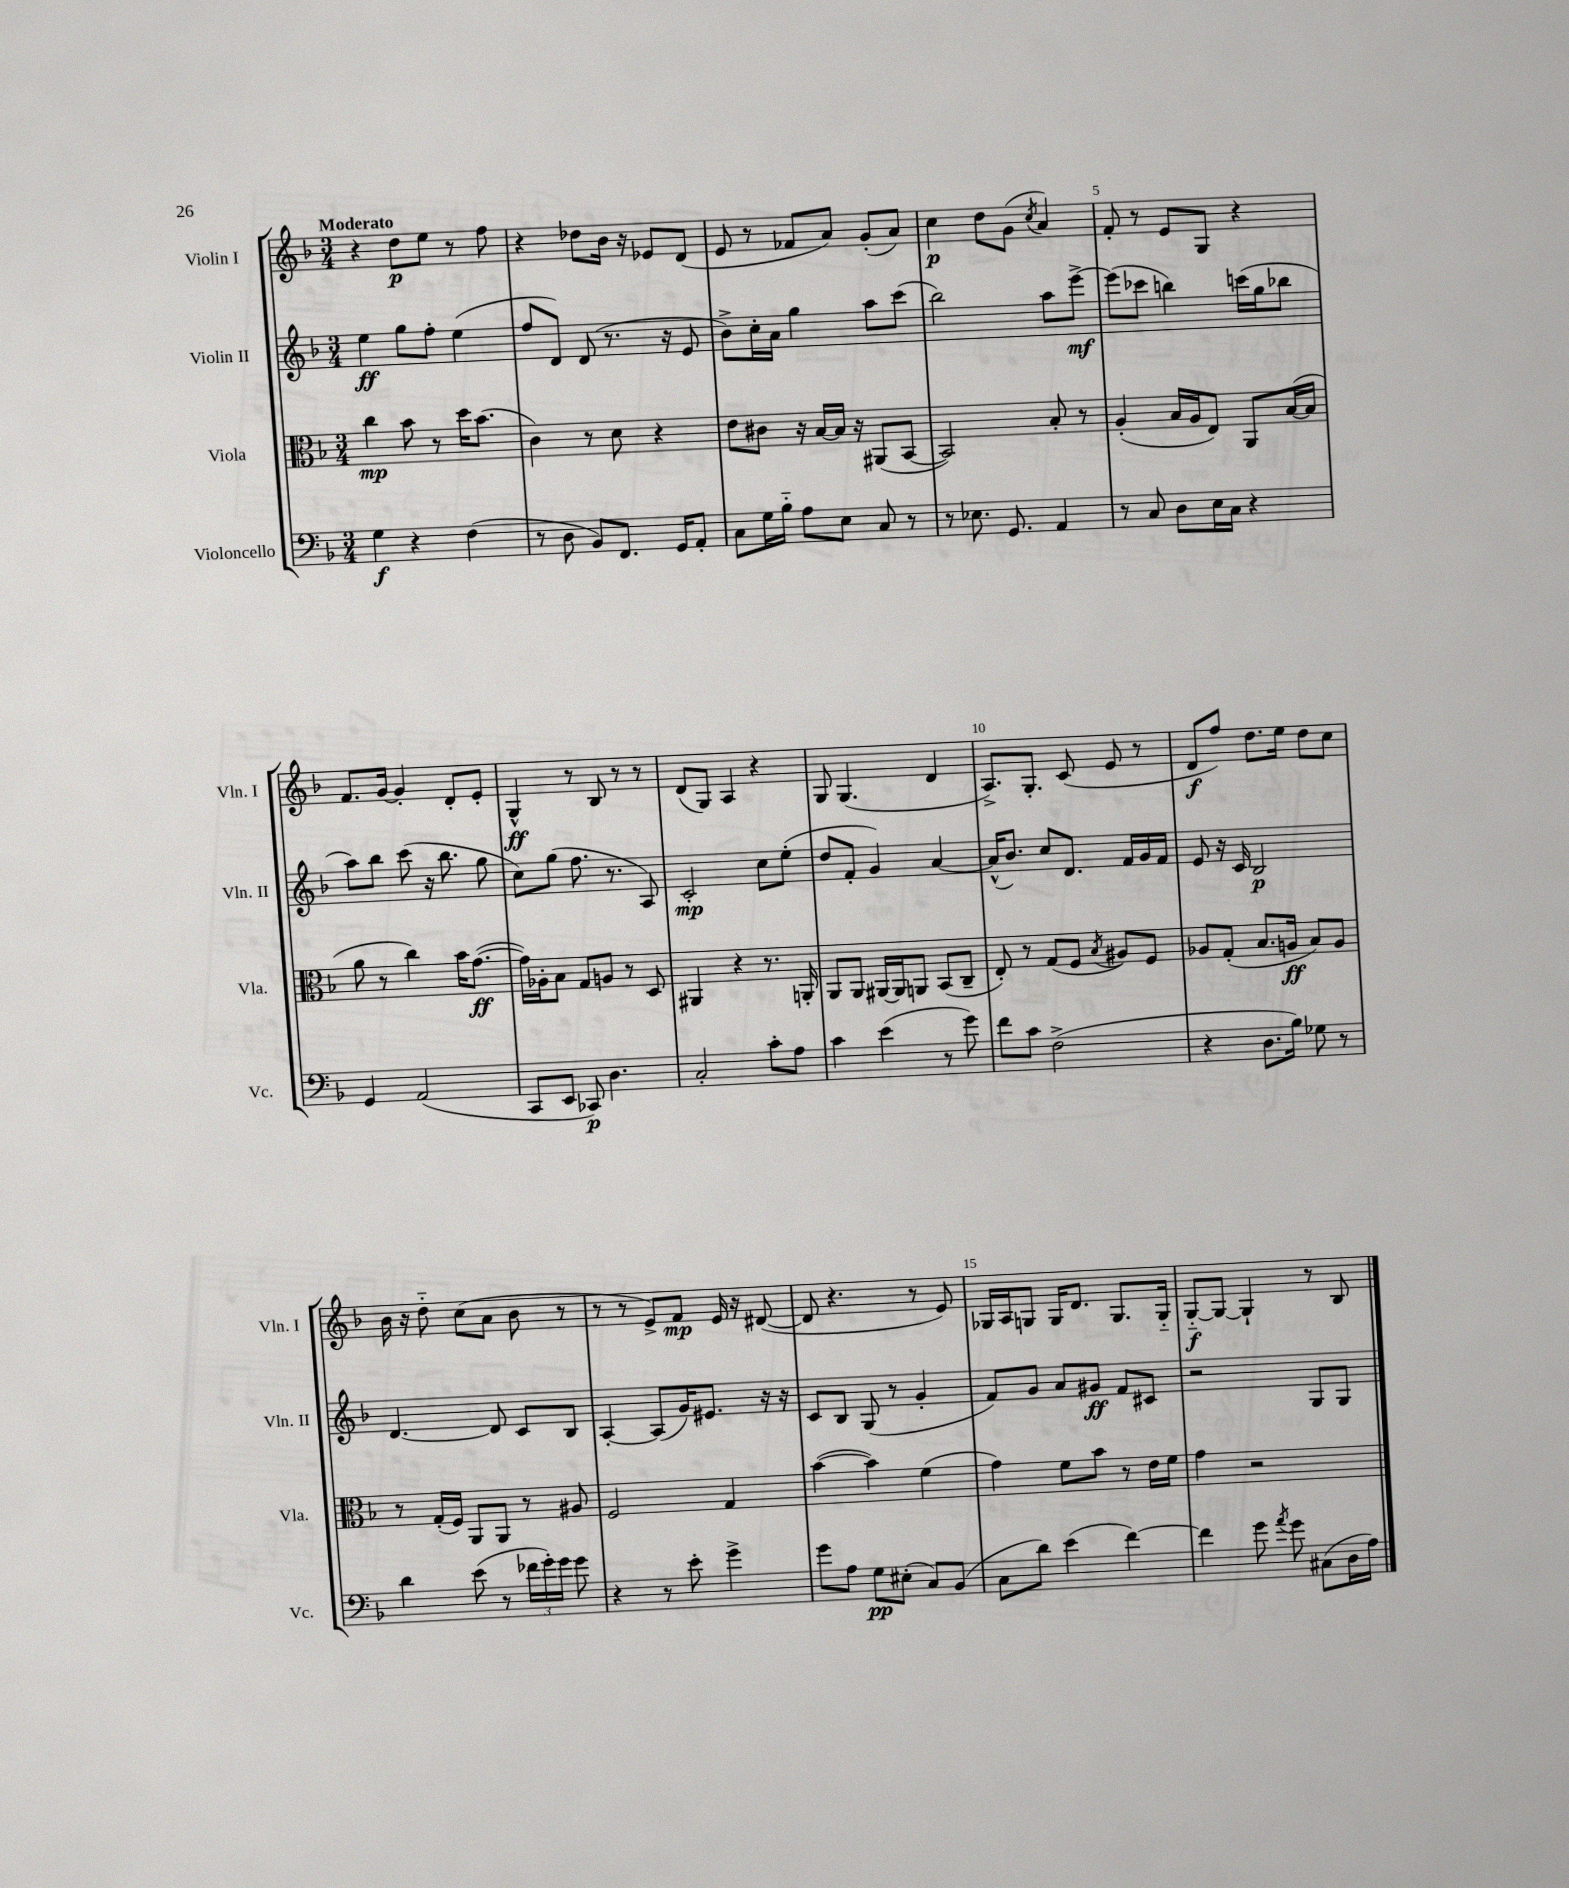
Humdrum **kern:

**kern	**dynam	**kern	**dynam	**kern	**dynam	**kern	**dynam
*part4	*part4	*part3	*part3	*part2	*part2	*part1	*part1
*staff4	*staff4	*staff3	*staff3	*staff2	*staff2	*staff1	*staff1
*I"Violoncello	*	*I"Viola	*	*I"Violin II	*	*I"Violin I	*
*I'Vc.	*	*I'Vla.	*	*I'Vln. II	*	*I'Vln. I	*
*clefF4	*	*clefC3	*	*clefG2	*	*clefG2	*
*k[b-]	*	*k[b-]	*	*k[b-]	*	*k[b-]	*
*M3/4	*	*M3/4	*	*M3/4	*	*M3/4	*
=1	=1	=1	=1	=1	=1	=1	=1
!	!	!	!	!	!	!LO:TX:a:B:t=Moderato	!
4G\	f	4cc\	mp	4ee\	ff	4r	.
4r	.	8b-\	.	8gg\L	.	8dd\L	p
.	.	8r	.	8ff'\J	.	8ee\J	.
(4F\	.	16dd\KL	.	(4ee\	.	8r	.
.	.	(8.b-\J	.	.	.	.	.
.	.	.	.	.	.	8ff\	.
=2	=2	=2	=2	=2	=2	=2	=2
8r	.	4c\)	.	8ff/L	.	4r	.
8D\	.	.	.	8d/J)	.	.	.
8BB-/L)	.	8r	.	(8d/	.	8dd-X\L	.
8.FF/J	.	8d\	.	8.r	.	16b-\Jk	.
.	.	.	.	.	.	16r	.
.	.	4r	.	.	.	8e-X/L	.
16GG/KL	.	.	.	16r	.	.	.
8AA'/J	.	.	.	8e/	.	(8d/J	.
=3	=3	=3	=3	=3	=3	=3	=3
8C\L	.	8e\L	.	8b-^\L)	.	8e/	.
16G\L	.	8c#X\J	.	16cc'\L	.	8r	.
16B-\JJ	.	.	.	16a\JJ	.	.	.
8A\L	.	16r	.	4gg\	.	8f-X/L	.
.	.	[16B-/LL	.	.	.	.	.
8E\J	.	16B-/JJ]	.	.	.	8a/J)	.
.	.	16r	.	.	.	.	.
8C/	.	(8AA#X/L	.	8aa\L	.	(8g'/L	.
8r	.	[8BB-/J	.	(8ccc\J	.	8a/J)	.
=4	=4	=4	=4	=4	=4	=4	=4
8r	.	2BB-/])	.	2bb-\)	.	4cc\	p
8.E-X\	.	.	.	.	.	.	.
.	.	.	.	.	.	8dd\L	.
8.GG/	.	.	.	.	.	.	.
.	.	.	.	.	.	(8g\J	.
.	.	.	.	.	.	8qcc/	.
4AA/	.	8B-'/	.	8aa\L	.	4a/)	.
.	.	8r	.	[8eee^\J	mf	.	.
=5	=5	=5	=5	=5	=5	=5	=5
8r	.	(4A'/	.	(8eee\L]	.	8f'/	.
8C/	.	.	.	8ccc-X\J	.	8r	.
8D\L	.	16B-/LL	.	4bbn\)	.	8e/L	.
.	.	16A/J	.	.	.	.	.
16E\L	.	8E/J)	.	.	.	8G/J	.
16C\JJ	.	.	.	.	.	.	.
4r	.	8AA/L	.	(16cccn\LL	.	4r	.
.	.	.	.	16gg\J	.	.	.
.	.	([16B-/L	.	8bb-X\J	.	.	.
.	.	16B-/JJ]	.	.	.	.	.
!!LO:LB:g=z
=6	=6	=6	=6	=6	=6	=6	=6
4GG/	.	8a\	.	8aa\L)	.	8.f/L	.
.	.	8r	.	8bb-\J	.	.	.
.	.	.	.	.	.	[16g/Jk	.
(2AA/	.	4cc\)	.	(8ccc\	.	4g'/]	.
.	.	.	.	16r	.	.	.
.	.	.	.	8.bb-\	.	.	.
.	.	16b-\KL	.	.	.	8d'/L	.
.	.	([8.g\J	ff	.	.	.	.
.	.	.	.	8gg\	.	8e'/J	.
=7	=7	=7	=7	=7	=7	=7	=7
8CC/L	.	16g\LL])	.	8cc\L)	.	4G^^/	ff
.	.	16A-X'\J	.	.	.	.	.
8EE/J	.	8B-\J	.	(8gg\J	.	.	.
8CC-X/)	p	8G/L	.	8.ff\	.	8r	.
4.D\	.	8An/J	.	.	.	8B-/	.
.	.	.	.	8.r	.	.	.
.	.	8r	.	.	.	8r	.
.	.	8D/	.	8A/)	.	8r	.
=8	=8	=8	=8	=8	=8	=8	=8
2C'/	.	4AA#X/	.	2c'/	mp	(8d/L	.
.	.	.	.	.	.	8G/J)	.
.	.	4r	.	.	.	4A/	.
8c'\L	.	8.r	.	8cc\L	.	4r	.
8A\J	.	.	.	(8ee'\J	.	.	.
.	.	16AAn'/	.	.	.	.	.
=9	=9	=9	=9	=9	=9	=9	=9
4c\	.	8AA/L	.	8dd/L	.	8G/	.
.	.	8AA/J	.	8f'/J	.	(4.G/	.
(4e\	.	[16AA#X/LL	.	4g/)	.	.	.
.	.	16AA#/J]	.	.	.	.	.
.	.	8AAn/J	.	.	.	.	.
8r	.	(8BB-/L	.	[4a/	.	4d/	.
8g\)	.	8C~/J	.	.	.	.	.
=10	=10	=10	=10	=10	=10	=10	=10
8f\L	.	8E'/)	.	(16a^^/KL]	.	8.A^/L)	.
.	.	.	.	8.b-/J)	.	.	.
8c\J	.	8r	.	.	.	.	.
.	.	.	.	.	.	8.G'/J	.
(2F^\	.	(8G/L	.	8cc/L	.	.	.
.	.	8F/J	.	8.d/J	.	(8c/	.
.	.	8qB-/	.	.	.	.	.
.	.	8A#X/L)	.	.	.	8e/	.
.	.	.	.	16f/LL	.	.	.
.	.	8F/J	.	16g/	.	8r	.
.	.	.	.	16f/JJ	.	.	.
=11	=11	=11	=11	=11	=11	=11	=11
4r	.	8A-X/L	.	8e/	.	8d/L	f
.	.	(8G'/J	.	16r	.	8ff/J)	.
.	.	.	.	16c/	.	.	.
8.D\L	.	8.B-/L	.	2B-/	p	8.dd\L	.
16B-\Jk)	.	16An/Jk	ff	.	.	16ee\Jk	.
8G-X\	.	8B-/L)	.	.	.	8dd\L	.
8r	.	8A/J	.	.	.	8cc\J	.
!!LO:LB:g=z
=12	=12	=12	=12	=12	=12	=12	=12
4d\	.	8r	.	[4.d/	.	16b-\	.
.	.	.	.	.	.	16r	.
.	.	(16G'/LL	.	.	.	8dd\	.
.	.	16F/JJ)	.	.	.	.	.
(8e\	.	8AA/L	.	.	.	(8cc\L	.
8r	.	8AA/J	.	8d/]	.	8a\J	.
24f-X\LL	.	8r	.	8c/L	.	8b-\	.
24g'\)	.	.	.	.	.	.	.
24g\JJ	.	.	.	.	.	.	.
8g\	.	8A#X/	.	8B-/J	.	8r	.
=13	=13	=13	=13	=13	=13	=13	=13
4r	.	2F/	.	[4A'/	.	8r	.
.	.	.	.	.	.	8r	.
8r	.	.	.	(8A/L]	.	8e^/L)	.
8e'\	.	.	.	16g/K)	.	8f/J	mp
.	.	.	.	8.e#X/J	.	.	.
4g^\	.	4G/	.	.	.	16e/	.
.	.	.	.	.	.	16r	.
.	.	.	.	16r	.	([8d#X/	.
.	.	.	.	16r	.	.	.
=14	=14	=14	=14	=14	=14	=14	=14
8g\L	.	([4b-\	.	8c/L	.	8d#/]	.
8A\J	.	.	.	8B-/J	.	4.r	.
8G\L	pp	4b-\])	.	(8G/	.	.	.
(8E#X'\J	.	.	.	8r	.	.	.
8C/L)	.	(4f\	.	4g'/	.	8r	.
(8BB-/J	.	.	.	.	.	8e/)	.
=15	=15	=15	=15	=15	=15	=15	=15
8C\L	.	4g\)	.	8f/L)	.	16G-X/LL	.
.	.	.	.	.	.	16A/J	.
8d\J)	.	.	.	8g/J	.	8Gn/J	.
(4e\	.	8f\L	.	8a/L	.	16G/KL	.
.	.	.	.	.	.	8.d/J	.
.	.	8b-\J	.	8g#X/J	ff	.	.
[4f\)	.	8r	.	8f/L	.	8.G/L	.
.	.	16e\LL	.	8c#X/J	.	.	.
.	.	16f\JJ	.	.	.	16G/Jk	.
=16	=16	=16	=16	=16	=16	=16	=16
4f\]	.	4g\	.	2r	.	[8G/L	f
.	.	.	.	.	.	8G/J_	.
8g\	.	2r	.	.	.	4G`/]	.
8qa/	.	.	.	.	.	.	.
8g\	.	.	.	.	.	.	.
(8C#X\L	.	.	.	8G/L	.	8r	.
16D\L	.	.	.	8G/J	.	8B-/	.
16A\JJ)	.	.	.	.	.	.	.
==	==	==	==	==	==	==	==
*-	*-	*-	*-	*-	*-	*-	*-
